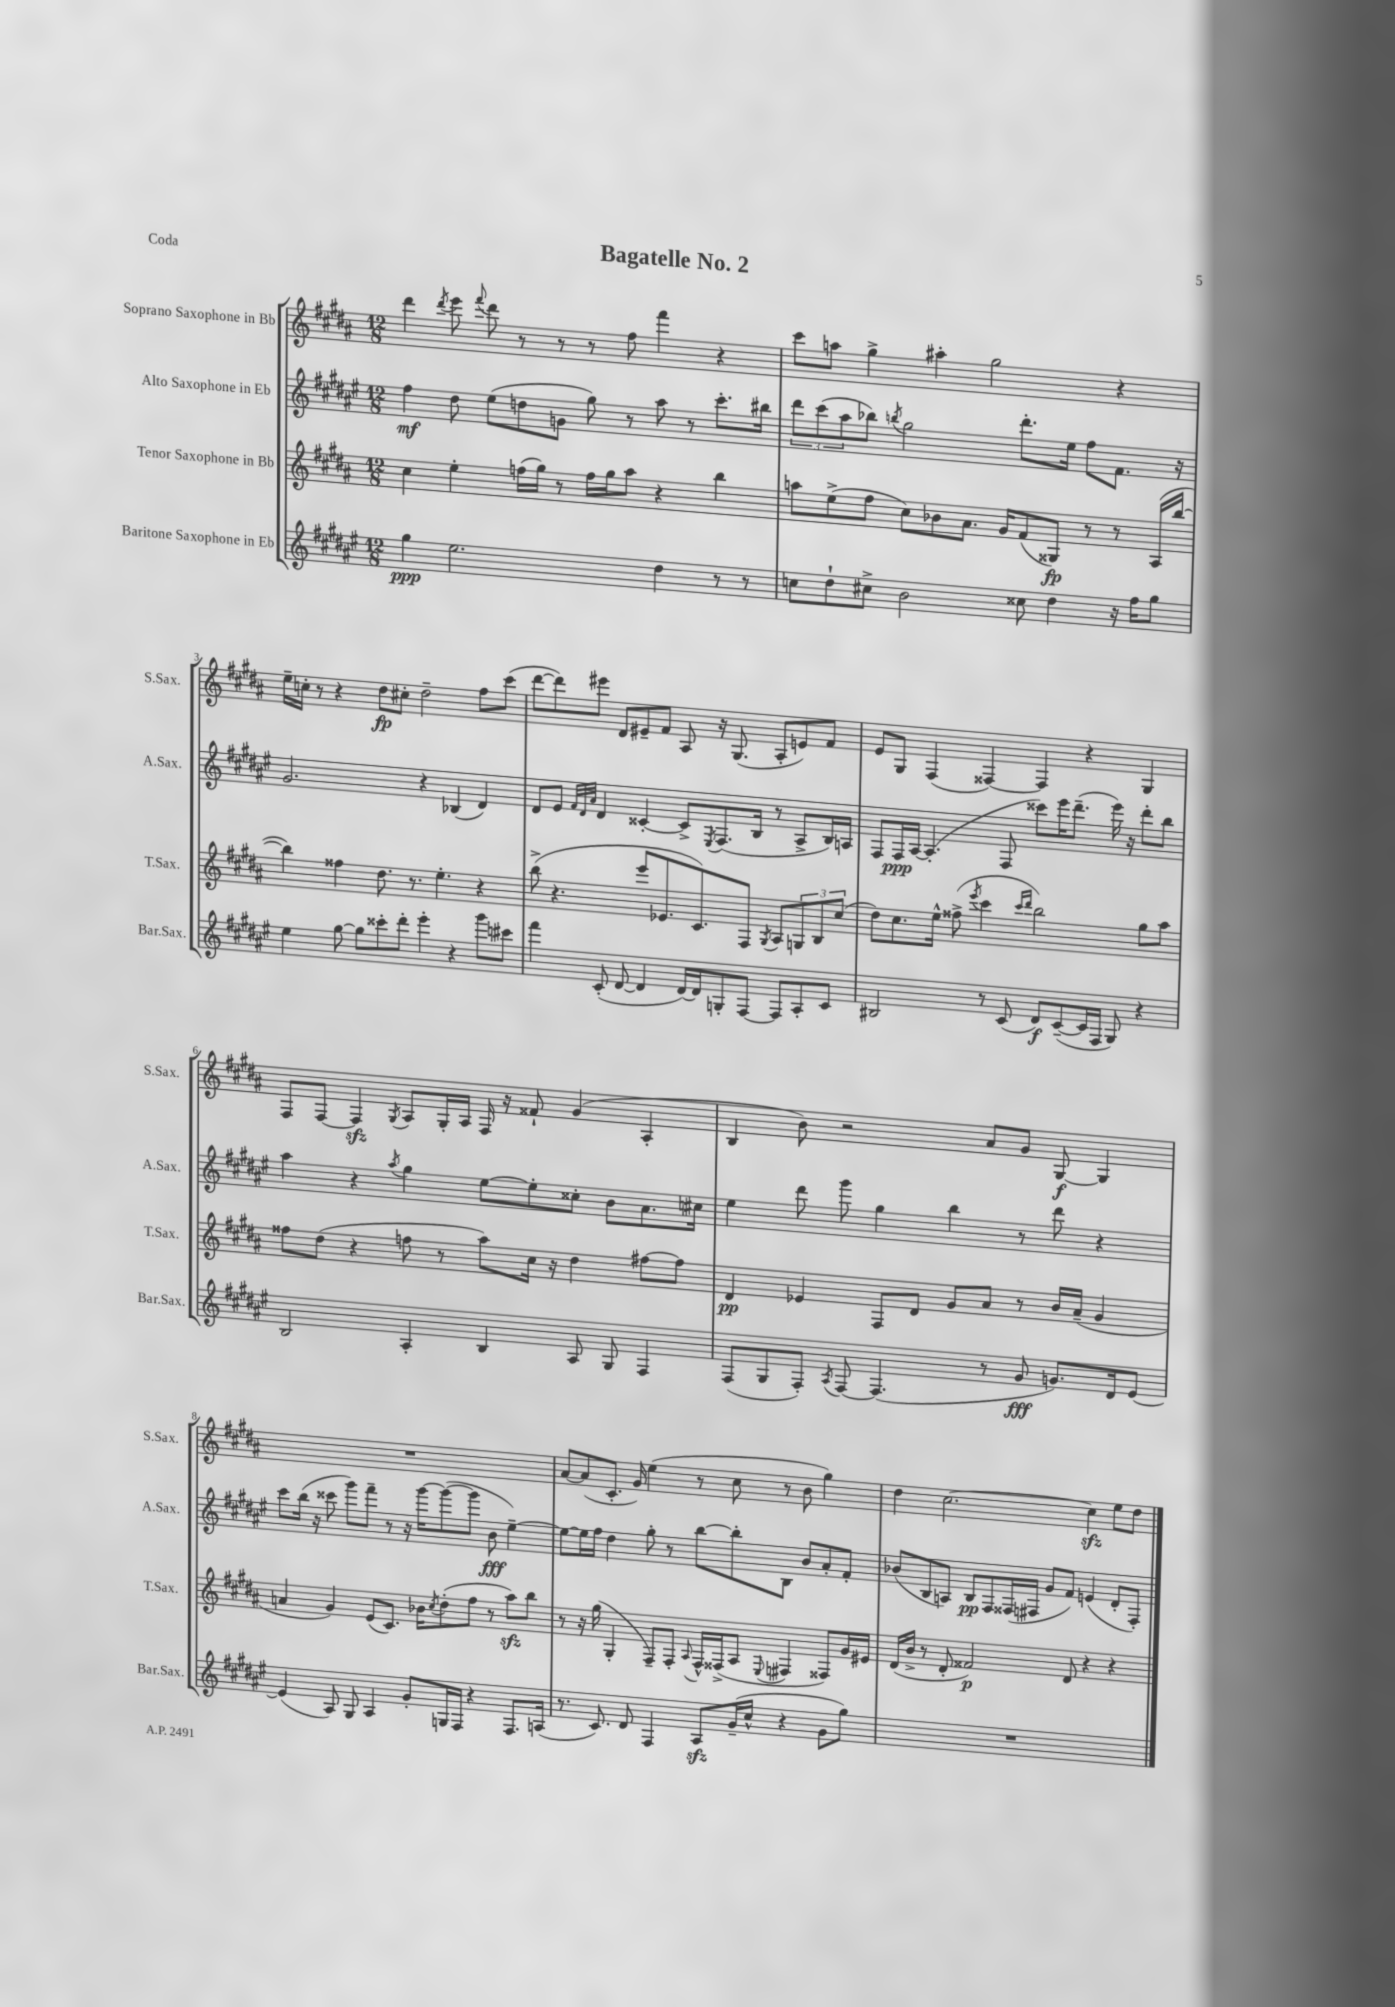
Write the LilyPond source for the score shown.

\header { title = "Bagatelle No. 2" piece = "Coda" }
<<
\new StaffGroup <<
\new Staff = "s0" \with { instrumentName = "Soprano Saxophone in Bb" shortInstrumentName = "S.Sax." } {
    \clef treble \key b \major \numericTimeSignature \time 12/8
    dis'''4 \acciaccatura { dis'''8 } e'''8 \appoggiatura { fis'''8 } dis'''8 r8 r8 r8 fis''8 fis'''4 r4 |
    cis'''8 a''8 gis''4-> ais''4-. gis''2 r4 |
    e''16-- c''16-. r8 r4 dis''8\fp cis''8-. dis''2-- fis''8 cis'''8( |
    dis'''8~ dis'''8) eis'''8 dis'8 eis'8-- fis'8 ais8 r16 gis8.( ais8-. e'8) fis'8 |
    e'8 gis8 fis4( fisis4~) fisis4 r4 gis4 |
    fis8 fis8~ fis4\sfz \acciaccatura { gis8 } ais8 gis16-. ais16 fis16 r16 fisis'8-! gis'4( ais4-. |
    b4 b'8) r2 ais'8 gis'8 gis8~\f gis4 |
    R1. |
    ais'8~ ais'8( cis'8.-. gis'16) e''4( r8 cis''8 r8 b'8 gis''4) |
    dis''4 cis''2.~ cis''4\sfz e''8 dis''8 \bar "|." |
}
\new Staff = "s1" \with { instrumentName = "Alto Saxophone in Eb" shortInstrumentName = "A.Sax." } {
    \clef treble \key fis \major \numericTimeSignature \time 12/8
    fis''4\mf dis''8 eis''8( d''8 g'8 gis''8) r8 ais''8 r8 cis'''8.-. bis''16 |
    \tuplet 3/2 { dis'''8 cis'''8( ais''8 } bes''8) \acciaccatura { b''8 } gis''2 dis'''8.-. eis''16 fis''8 fis'8. r16 |
    gis'2. r4 bes4( dis'4) |
    dis'8 eis'8 \grace { fis'32 dis'32 ais'32 } dis'4 cisis'4~-. cisis'8-> \acciaccatura { eis8 } fis8.( b16 r8 ais8-> b16) a16 |
    fis8 fis16\ppp ais16~ ais4.-.( fis8 cisis'''8) eis'''16 dis'''8.--( eis'''16) r16 dis'''8-. b''8 |
    ais''4 r4 \acciaccatura { ais''8 } gis''4 eis''8~ eis''8-. cisis''8-. b'8 ais'8. cis''16 |
    eis''4 dis'''8 gis'''8 gis''4 b''4 r8 dis'''8 r4 |
    cis'''8 b''16( r16 cisis'''8 gis'''8) fis'''8-- r8 r16 gis'''16~ gis'''8~( gis'''8 b'8\fff eis''4~--) |
    eis''8~ eis''16 fis''16 dis''4 gis''8-. r8 b''8~ b''8-. b8 b'8 ais'8-. fis'8-. |
    bes'8( b8 a8) b8\pp fis8 fisis16( fis16 gis'8 fis'8) e'4( dis'8-. fis8-.) \bar "|." |
}
\new Staff = "s2" \with { instrumentName = "Tenor Saxophone in Bb" shortInstrumentName = "T.Sax." } {
    \clef treble \key b \major \numericTimeSignature \time 12/8
    cis''4 e''4-. f''16( gis''16) r8 f''16 gis''16 ais''8 r4 b''4 |
    a''8 e''8->( fis''8 cis''8) bes'8 ais'8. gis'16 fis'8( gisis8\fp) r8 r8 ais16( b''16~ |
    b''4) fisis''4 dis''8. r8. e''4.-. r4 |
    b''8->( r4. e'''8 ees'8. cis'8.) fis8 \acciaccatura { gis8 } ais8 \tuplet 3/2 { g8 b8 cis''8( } |
    dis''8) cis''8. e''16-^ fisis''8->( \acciaccatura { e'''8 } cis'''4 \grace { cis'''16 dis'''16 } b''2) gis''8 ais''8 |
    fisis''8 dis''8( r4 f''8 r8 ais''8) cis''16 r16 dis''4 fis''8~ fis''8 |
    dis'4\pp ees'4 fis8 dis'8 gis'8 ais'8 r8 b'16 ais'16--( gis'4 |
    a'4 gis'4) e'8( cis'8.) bes'16 \acciaccatura { cis''8 } dis''8-.( fis''8 r8 ais''8\sfz) b''8 |
    r8 r16 gis''16( gis4-. fis8--) fis8-. \appoggiatura { ais8 } fis16-^ fisis16->( ais8 \appoggiatura { e8 } fis4 fisis8) gis'16 eis'16 |
    dis'16( b'16-> r8 dis'8-. fisis'2\p) dis'8 r4 r4 \bar "|." |
}
\new Staff = "s3" \with { instrumentName = "Baritone Saxophone in Eb" shortInstrumentName = "Bar.Sax." } {
    \clef treble \key fis \major \numericTimeSignature \time 12/8
    gis''4\ppp eis''2. dis''4 r8 r8 |
    c''8 dis''8-! cis''8-> b'2 cisis''8 dis''4 r16 fis''16 gis''8 |
    eis''4 gis''8~ gis''8 cisis'''8-. dis'''8-. eis'''4-. r4 gis'''8 cis'''8 |
    fis'''4 cis'8-.( dis'8~ dis'4 dis'16~) dis'16 g8-. fis8~ fis8 ais8-. cis'8 |
    bis2 r8 cis'8( dis'8\f) cis'8~--( cis'16 fis16 gis8) r4 |
    b2 ais4-. b4 ais8 gis8 fis4 |
    fis8( gis8 fis8-.) \acciaccatura { ais8 } fis8~ fis4.( r8 gis'8\fff g'8.) dis'16 eis'8~ |
    eis'4( ais8) gis8 ais4 gis'8-. g16 fis16 r4 fis8. a16( |
    r8. cis'8.) dis'8 fis4 ais8\sfz gis'16--( cis''16-^ r4 gis'8 gis''8) |
    R1. \bar "|." |
}
>>
>>
